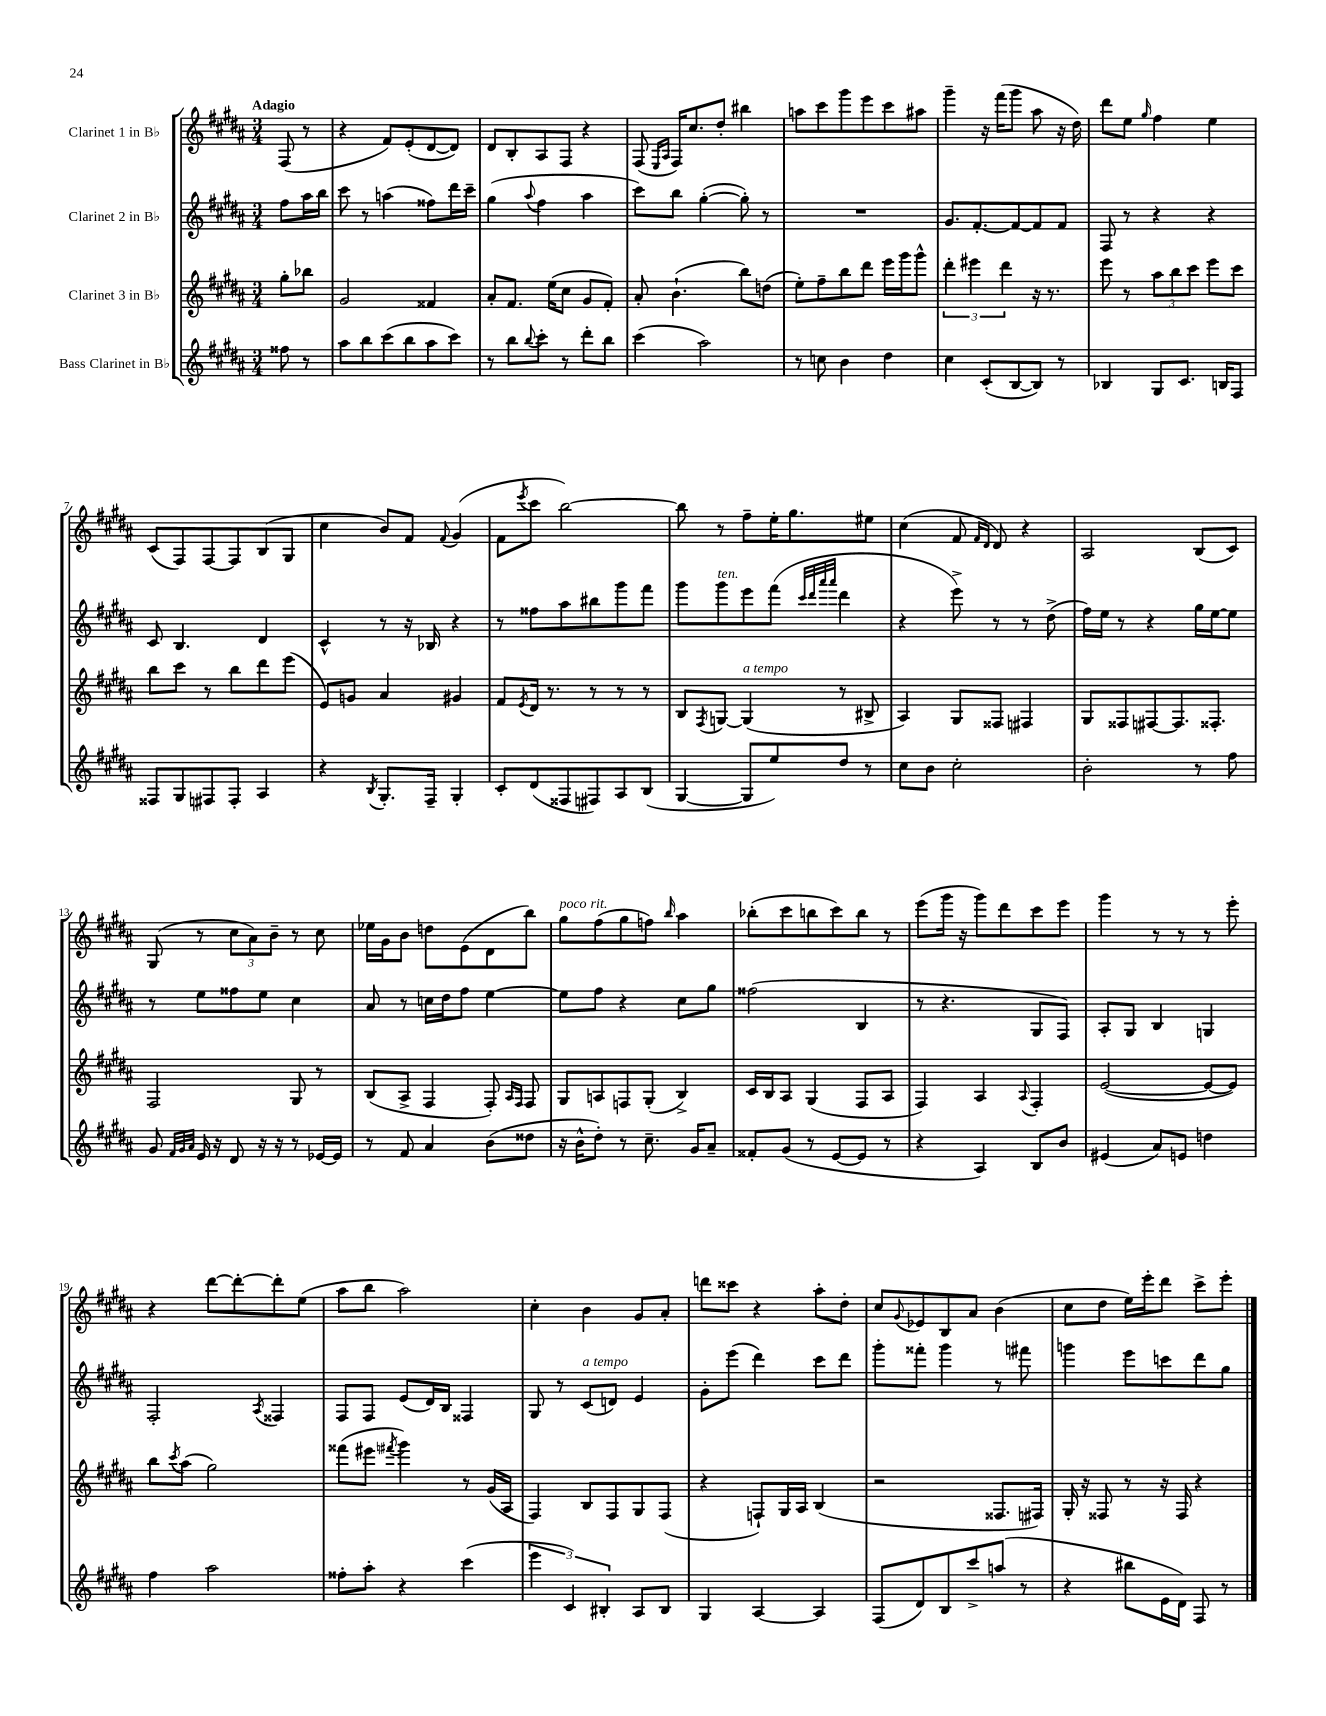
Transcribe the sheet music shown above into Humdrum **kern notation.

**kern	**kern	**kern	**kern
*staff4	*staff3	*staff2	*staff1
*clefG2	*clefG2	*clefG2	*clefG2
*k[f#c#g#d#a#]	*k[f#c#g#d#a#]	*k[f#c#g#d#a#]	*k[f#c#g#d#a#]
*M3/4	*M3/4	*M3/4	*M3/4
8ff##\	8gg#'\L	8ff#\L	(8F#/
8r	8bb-\J	16aa#\L	8r
.	.	16bb\JJ	.
=	=	=	=
8aa#\L	2g#/	8ccc#\	4r
8bb\	.	8r	.
(8ccc#\	.	(4aa\	8f#/L)
8bb\	.	.	(8e'/
8aa#\	4f##/	8ff##\L)	[8d#/
8ccc#\J)	.	16ddd#\L	8d#/]J)
.	.	16ccc#~\JJ	.
=	=	=	=
8r	8a#'/L	(4gg#\	8d#/L
8bb\L	8.f#/J	.	8B'/
8qqbb/	.	8qqaa#/	.
8ccc#'\J	.	4ff#\	8A#/
.	(16ee\LK	.	.
8r	8cc#\J	.	8F#/J
8ddd#'\L	8g#/L	4aa#\	4r
8bb\J	8f#'/J)	.	.
=	=	=	=
(4ccc#\	8a#'/	8ccc#\L)	(8F#/
.	.	.	16qqE/LL
.	.	.	16qqA#/JJ
.	(4.b`\	8bb\J	16F#/LK)
.	.	.	8.cc#/
2aa#\)	.	([4gg#'\	.
.	.	.	8dd#'/J
.	8bb\L)	8gg#'\])	4bb#\
.	(8dd\J	8r	.
=	=	=	=
8r	8ee'\L)	2.r	8aa\L
8cc\	8ff#~\	.	8ccc#\
4b\	8bb\	.	8ggg#\
.	8ddd#\J	.	8eee\
4dd#\	16eee\LL	.	8ccc#\
.	16ggg#\J	.	.
.	8ggg#^^\J	.	8aa#\J
=	=	=	=
4cc#\	6ddd#'\	8.g#/L	4ggg#~\
.	6eee#\	.	.
.	.	[8.f#'/	.
(8c#'/L	.	.	16r
.	.	.	(16fff#\LK
.	6ddd#\	.	.
[8B/	.	8f#/_	8ggg#\J
8B/]J)	16r	8f#/]	8aa#\
.	8.r	.	.
8r	.	8f#/J	16r
.	.	.	16dd#\)
=	=	=	=
4B-/	8eee\	8F#/	8ddd#\L
.	8r	8r	8ee\J
.	.	.	16qqgg#/
8G#/L	12aa#\L	4r	4ff#\
.	12bb\	.	.
8.c#/J	.	.	.
.	12ccc#\J	.	.
.	8eee\L	4r	4ee\
16B/LK	.	.	.
8F#/J	8ccc#\J	.	.
=	=	=	=
8F##/L	8bb\L	8c#/	(8c#/L
8G#/	8ccc#\J	4.B/	8F#/)
8F#/	8r	.	[8F#/
8F#'/J	8bb\L	.	8F#/]
4A#/	8ddd#\	4d#/	(8B/
.	(8eee\J	.	8G#/J
=	=	=	=
4r	8e/L)	4c#^^/	4cc#\
.	8g/J	.	.
8qB/	.	.	.
8.G#'/L	4a#/	8r	8b/L)
.	.	16r	8f#/J
16F#~/Jk	.	16B-/	.
.	.	.	8qqf#/
4G#'/	4g#/	4r	(4g#/
=	=	=	=
8c#'/L	8f#/L	8r	8f#\L
.	8qe/	.	8qeee/
(8d#/	16d#/Jk	8ff##\L	8ccc#\J
.	8.r	.	.
8F##/	.	8aa#\	[2bb\)
8F#/)	8r	8bb#\	.
8A#/	8r	8ggg#\	.
(8B/J	8r	8fff#\J	.
=	=	=	=
[4G#/	8B/L	8ggg#\L	8bb\]
.	8qF#/	.	.
.	[8G/J	8ggg#\	8r
8G#/]L	(4G/]	8eee\	8ff#~\L
8ee/)	.	(8fff#\J	16ee'\K
.	.	.	8.gg#\
.	.	32qqccc#/LLL	.
.	.	32qqddd#/	.
.	.	32qqaaa#/	.
.	.	32qqaaa#/JJJ	.
8dd#/J	8r	4ddd#\	.
8r	8B#^/	.	8ee#\J
=	=	=	=
8cc#\L	4A#/)	4r	(4cc#\
8b\J	.	.	.
2cc#'\	8G#/L	8eee^\)	8f#/
.	.	.	16qqf#/LL
.	.	.	16qqd#/JJ
.	8F##/J	8r	8d#/)
.	4F#/	8r	4r
.	.	(8dd#^\	.
=	=	=	=
2b'\	8G#/L	16ff#\LL)	2A#/
.	.	16ee\JJ	.
.	8F##/	8r	.
.	[8F#/	4r	.
.	8.F#/]	.	.
8r	.	16gg#\LL	(8B/L
.	8.F##'/J	[16ee\J	.
8ff#\	.	8ee\]J	8c#/J)
=	=	=	=
8g#/	2F#/	8r	(8G#/
32qqf#/LLL	.	.	.
32qqg#/	.	.	.
32qqa#/JJJ	.	.	.
16e/	.	8ee\L	8r
16r	.	.	.
8d#/	.	8ff##\	12cc#\L
.	.	.	12a#\)
16r	.	8ee\J	.
.	.	.	12b~\J
16r	.	.	.
8r	8G#/	4cc#\	8r
[16e-/LL	8r	.	8cc#\
16e-/]JJ	.	.	.
=	=	=	=
8r	(8B/L	8a#/	16ee-\LL
.	.	.	16g#\J
8f#/	8A#^/J	8r	8b\J
4a#/	4F#/	16cc\LL	8dd\L
.	.	16dd#\J	.
.	.	8ff#\J	(8e\
(8b\L	8F#'/)	[4ee\	8d#\
.	16qqA#/LL	.	.
.	16qqF#/JJ	.	.
8dd##\J	8F#/	.	8bb\J)
=	=	=	=
16r	8G#/L	8ee\]L	8gg#\L
16b^^\LK	.	.	.
8dd#'\J)	8A/	8ff#\J	(8ff#\
8r	8F/	4r	8gg#\
8.cc#~\	(8G#'/J	.	8ff\J)
.	.	.	16qqbb/
.	4B^/)	8cc#\L	4aa#\
16g#/LK	.	.	.
8a#~/J	.	8gg#\J	.
=	=	=	=
8f##'/L	16c#/LL	(2ff##\	(8bb-'\L
.	16B/J	.	.
(8g#/J	8A#/J	.	8ccc#\
8r	(4G#/	.	8bb\
[8e/L	.	.	8ccc#\)
8e/]J	8F#/L	4B/	8bb\J
8r	8A#/J	.	8r
=	=	=	=
4r	4F#/)	8r	(8eee\L
.	.	4.r	16ggg#\Jk
.	.	.	16r
4A#/)	4A#/	.	8ggg#\L)
.	.	.	8ddd#\
.	8qqA#/	.	.
8B/L	4F#'/	8G#/L	8ccc#\
8b/J	.	8F#/J)	8eee\J
=	=	=	=
(4e#/	([2e/	8A#'/L	4ggg#\
.	.	8G#/J	.
8a#/L)	.	4B/	8r
8e/J	.	.	8r
4dd\	8e/_L	4G/	8r
.	8e/]J)	.	8eee'\
=	=	=	=
4ff#\	8bb\L	2F#'/	4r
.	8qccc#/	.	.
.	(8aa#\J	.	.
2aa#\	2gg#\)	.	[8ddd#\L
.	.	.	8ddd#'\_
.	.	8qA#/	.
.	.	4F##/	8ddd#'\]
.	.	.	(8ee\J
=	=	=	=
8ff##'\L	(8fff##\L	8F#/L	8aa#\L
8aa#'\J	8eee#\J	8F#/J	8bb\J
.	8qfff#/	.	.
4r	4ggg#\)	(8e/L	2aa#\)
.	.	16d#/L)	.
.	.	16B/JJ	.
(4ccc#\	8r	4F##/	.
.	(16g#/LL	.	.
.	16A#/JJ	.	.
=	=	=	=
6eee\	4F#/)	8G#/	4cc#'\
.	.	8r	.
6c#/)	.	.	.
.	8B/L	(8c#/L	4b\
6B#'/	.	.	.
.	8F#/	8d/J)	.
8A#/L	8G#/	4e/	8g#/L
8B#/J	(8F#/J	.	8a#'/J
=	=	=	=
4G#/	4r	8g#'\L	8ddd\L
.	.	(8eee\J	8ccc##\J
[4A#/	8F`/L)	4ddd#\)	4r
.	16G#/L	.	.
.	16A#/JJ	.	.
4A#/]	(4B/	8ccc#\L	8aa#'\L
.	.	8ddd#\J	8dd#'\J
=	=	=	=
(8F#/L	2r	8ggg#'\L	8cc#/L
.	.	.	8qqg#/
8d#/)	.	8fff##'\J	8e-/
8B/	.	4ggg#\	8B/
8ccc#^/	.	.	8a#/J
(8aa/J	8.F##/L	8r	(4b\
8r	.	8fff#\	.
.	16F#/Jk)	.	.
=	=	=	=
4r	16G#'/	4ggg\	8cc#\L
.	16r	.	.
.	8F##/	.	8dd#\J
8bb#\L	8r	8eee\L	16ee\LL)
.	.	.	16eee'\J
16e\L	16r	8ccc\	8ddd#\J
16d#\JJ)	16F##/	.	.
8F#/	4r	8ddd#\	8ccc#^\L
8r	.	8gg#\J	8eee'\J
==	==	==	==
*-	*-	*-	*-
